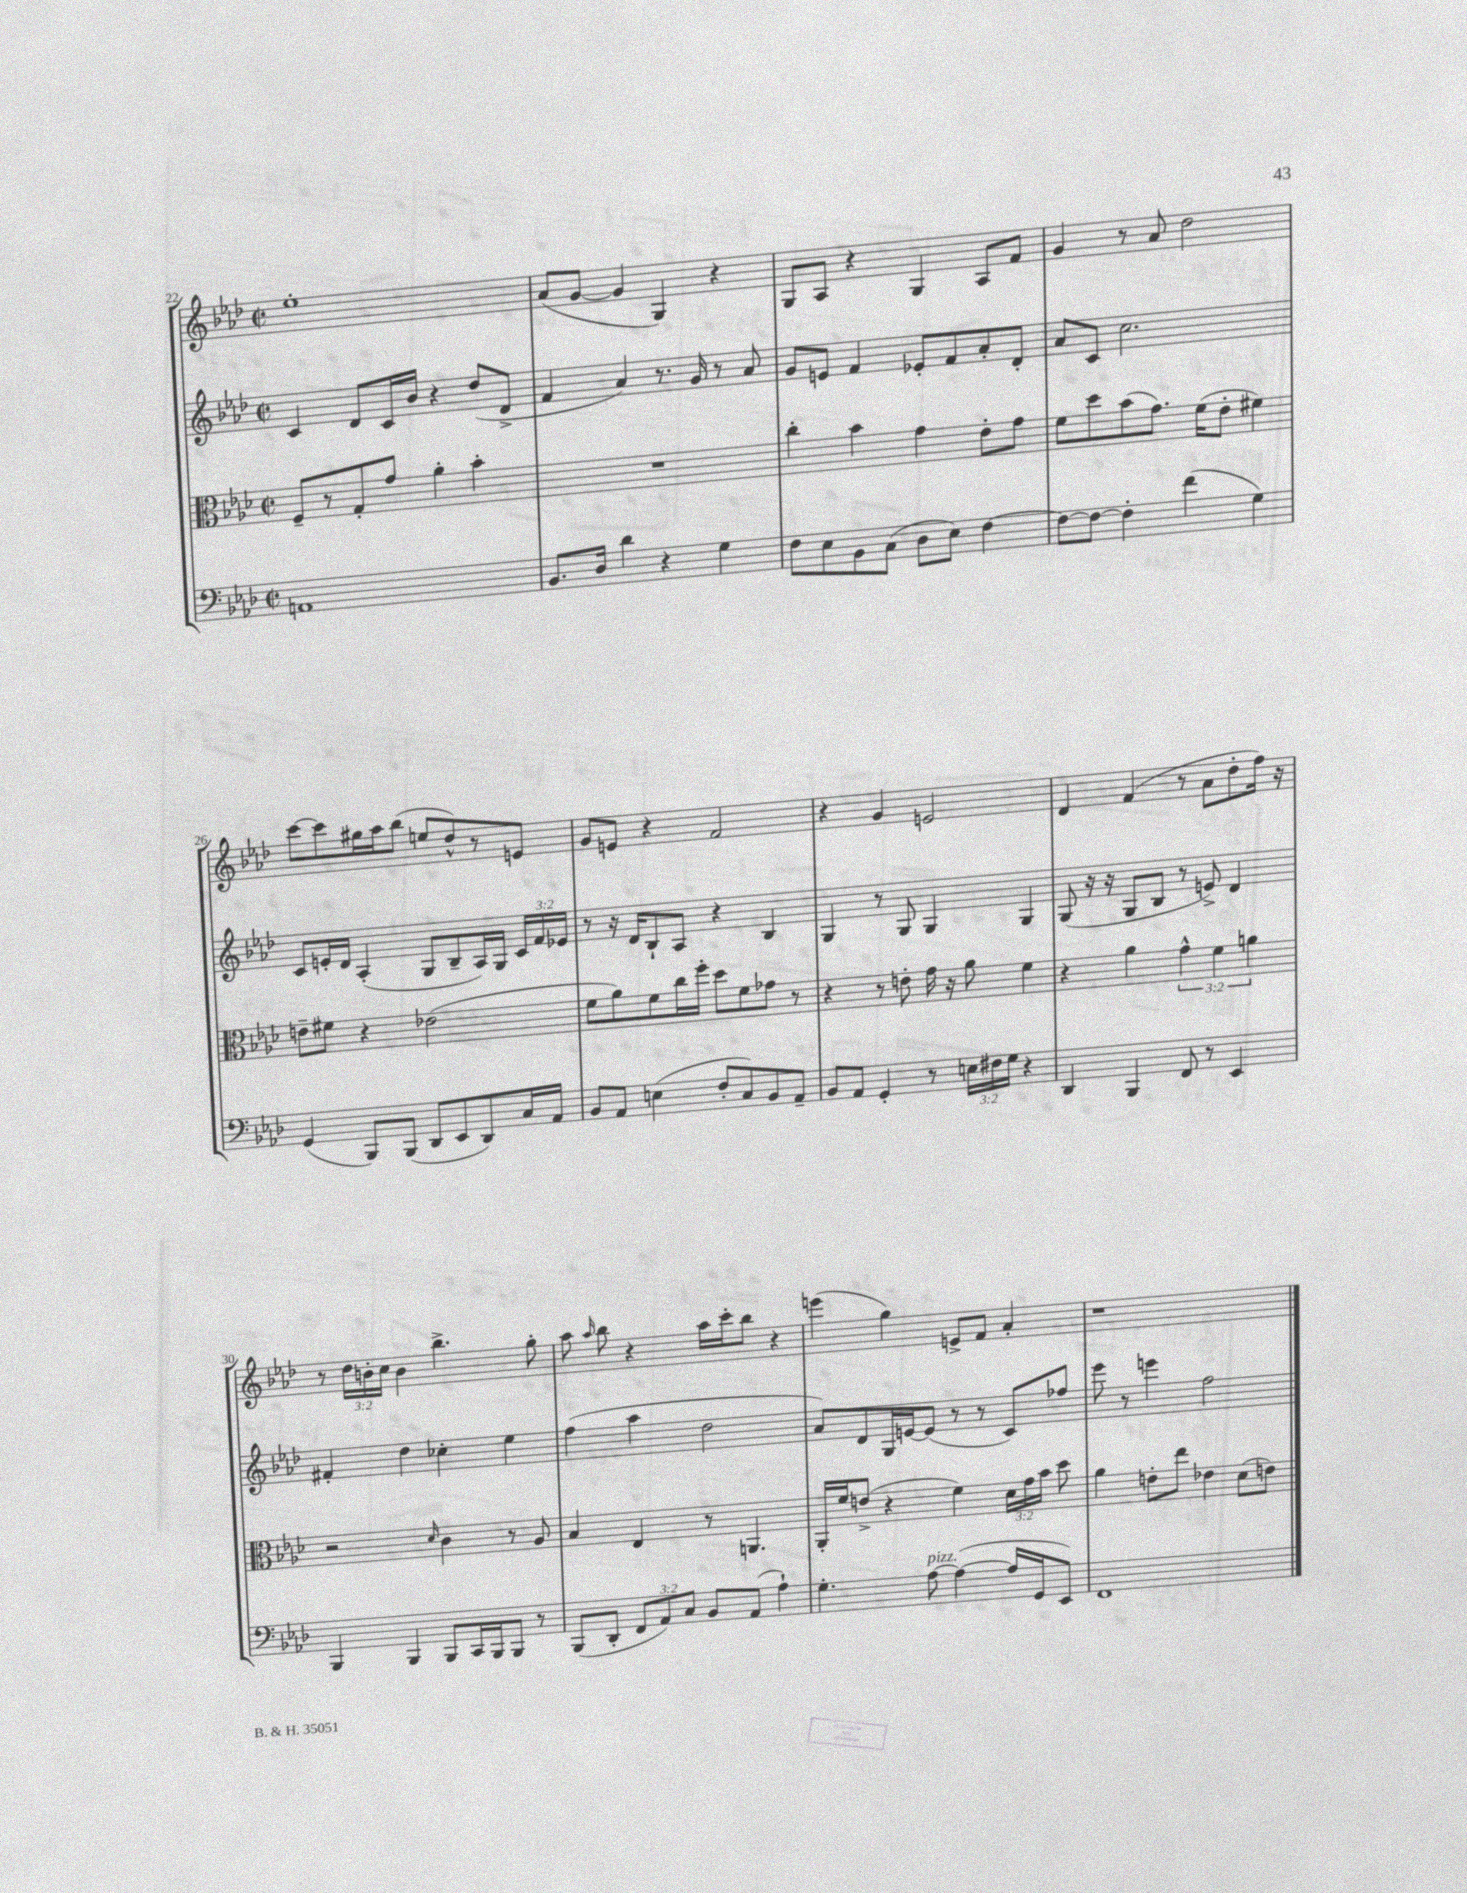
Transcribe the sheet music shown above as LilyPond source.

<<
\new StaffGroup <<
\new Staff = "s0" {
    \clef treble \key aes \major \defaultTimeSignature \time 2/2 \override Staff.TupletNumber.text = #tuplet-number::calc-fraction-text
    \autoBeamOff ees''1-. |
    aes'8[( g'8]~ g'4 g4) r4 |
    g8[ aes8] r4 g4 aes8[ f'8] |
    g'4 r8 aes'8 des''2 |
    c'''8[~ c'''8 gis''16 aes''16 bes''8]( e''8[ des''8-^) r8 e'8] |
    g'8[ e'8] r4 f'2 |
    r4 g'4 e'2 |
    des'4 f'4( r8 aes'8[ des''8-. f''16]) r16 |
    r8 \tuplet 3/2 { des''16[ b'16-. c''16] } b'4 bes''4.-> g''8-. |
    aes''8 \grace { aes''16 } bes''8 r4 aes''16[ c'''16-. bes''8] r4 |
    e'''4( g''4) e'8[-> f'8] aes'4-. |
    r1 \bar "|." |
}
\new Staff = "s1" {
    \clef treble \key aes \major \defaultTimeSignature \time 2/2 \override Staff.TupletNumber.text = #tuplet-number::calc-fraction-text
    \autoBeamOff c'4 des'8[ c'16 bes'16] r4 des''8[( des'8]-> |
    f'4 aes'4) r8. g'16 r8 aes'8 |
    g'8[ e'8] f'4 ees'8[-. f'8 aes'8-. des'8]-. |
    aes'8[ c'8] c''2. |
    c'8[ e'16-. des'16] aes4-.( g8[ bes8-- aes16) g16] \tuplet 3/2 { c'16[ f'16 ees'16] } |
    r8 r16 des'16[ bes8-! aes8] r4 bes4 |
    g4 r8 g8 g4 g4 |
    g8( r16 r16 g8[ bes8] r8 e'8->) des'4 |
    fis'4-. des''4 ces''4-. ees''4 |
    f''4( aes''4 des''2 |
    aes'8[) des'8 g16 e'16~ e'8]( r8 r8 c'8[) fes''8] |
    ees'''8 r8 e'''4 f''2 \bar "|." |
}
\new Staff = "s2" {
    \clef alto \key aes \major \defaultTimeSignature \time 2/2 \override Staff.TupletNumber.text = #tuplet-number::calc-fraction-text
    \autoBeamOff f8[-- r8 g8-. g'8] aes'4-. bes'4-. |
    R1 |
    c''4-. bes'4 g'4 ees'8[-. g'8] |
    f'8[ des''8 bes'8( g'8.]) f'16[( ees'8]-. fis'4) |
    e'8[-- fis'8] r4 ees'2( |
    f'8[ aes'8) f'8 c''16 f''16]-. des''8[ f'8 ges'8] r8 |
    r4 r8 e'8-. g'16 r16 aes'8 f'4 |
    r4 aes'4 \tuplet 3/2 { g'4-^ f'4 a'4 } |
    r2 \grace { des'16 } c'4 r8 aes8 |
    bes4 ees4 r8 a,4. |
    aes,16[-. f'16 e'8]->( r4 f'4) \tuplet 3/2 { des'16[ g'16 bes'16] } des''8 |
    aes'4 e'8[-. ees''8] ees'4 des'8[( e'8]) \bar "|." |
}
\new Staff = "s3" {
    \clef bass \key aes \major \defaultTimeSignature \time 2/2 \override Staff.TupletNumber.text = #tuplet-number::calc-fraction-text
    \autoBeamOff a,1 |
    bes,8.[ des16] des'4 r4 g4 |
    f8[ ees8 bes,8 c8]( des8[ ees8]) f4~ |
    f8[~ f8]~ f4-. f'4( g4) |
    g,4( bes,,8[) bes,,8]( des,8[ ees,8 des,8) c16 aes,16] |
    bes,8[ aes,8] e4( f8[-. c8) bes,8 aes,8]-- |
    bes,8[ aes,8] g,4-. r8 \tuplet 3/2 { e16[ fis16 g16] } r4 |
    des,4 bes,,4 f,8 r8 ees,4 |
    bes,,4 bes,,4 bes,,8[ c,16 bes,,16 bes,,8] r8 |
    bes,,8[( des,8]-. \tuplet 3/2 { f,8[ aes,8) c8] } bes,8[ aes,8]( aes4-!) |
    g4.-. aes8~^\markup { \italic "pizz." } aes4~( aes16[ g,16 ees,8]) |
    f,1 \bar "|." |
}
>>
>>
\layout { \context { \Score currentBarNumber = #22 } }
